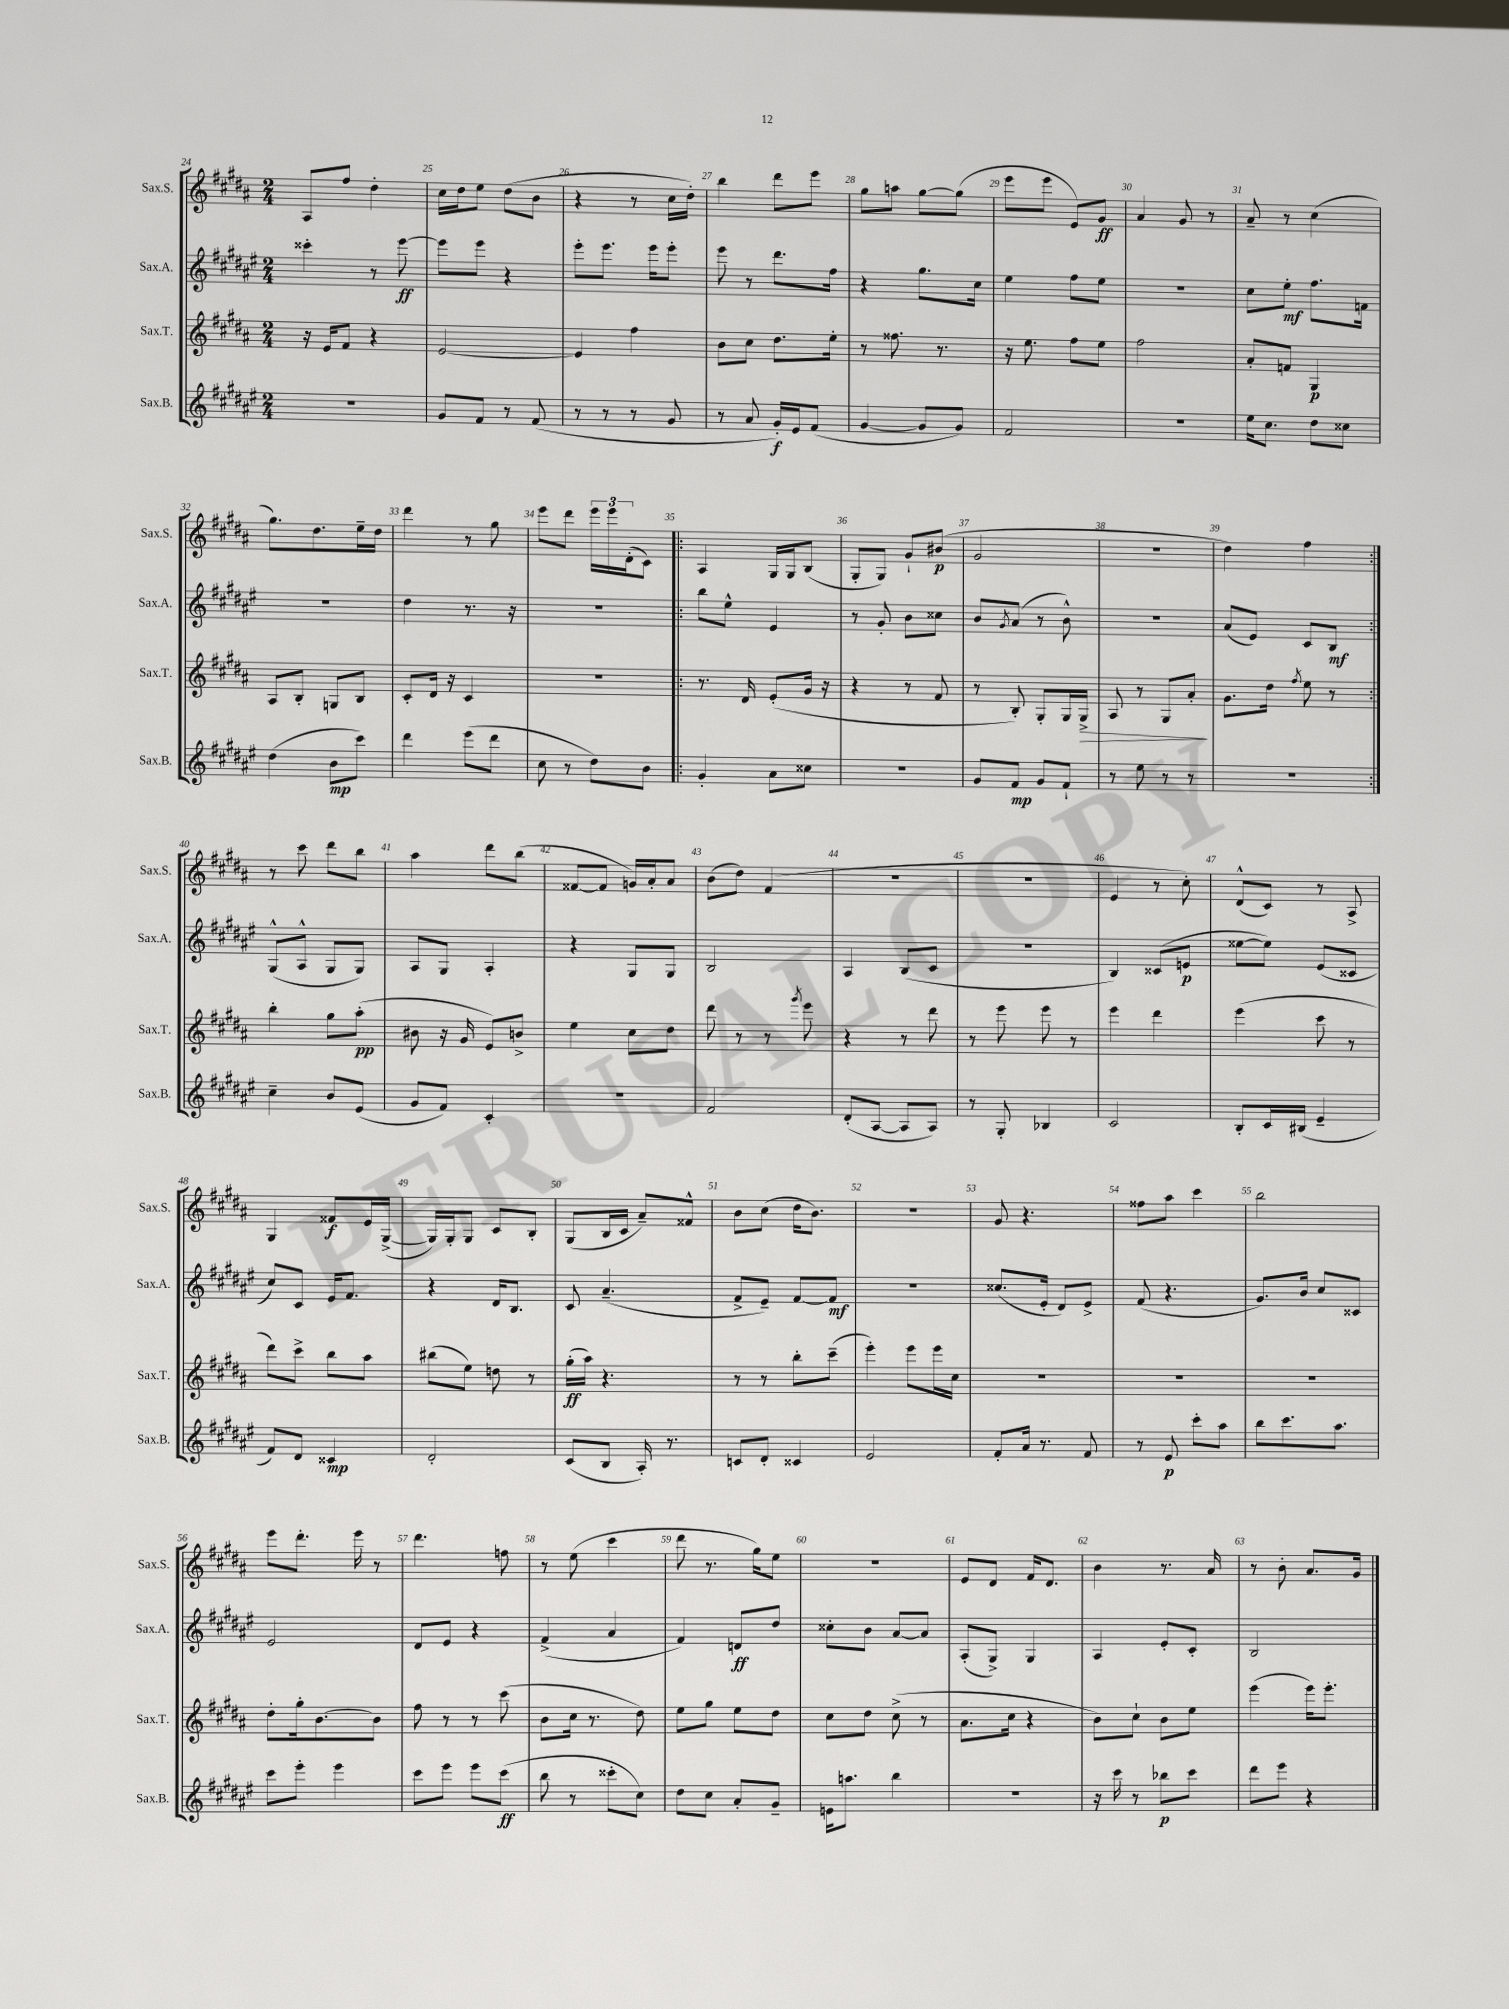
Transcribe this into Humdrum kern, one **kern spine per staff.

**kern	**kern	**kern	**kern
*staff4	*staff3	*staff2	*staff1
*clefG2	*clefG2	*clefG2	*clefG2
*k[f#c#g#d#a#e#]	*k[f#c#g#d#a#]	*k[f#c#g#d#a#e#]	*k[f#c#g#d#a#]
*M2/4	*M2/4	*M2/4	*M2/4
2r	16r	4ccc##'	8A#
.	16e	.	.
.	8f#	.	8ff#
.	4r	8r	4dd#'
.	.	[8eee#	.
=	=	=	=
8g#	[2e	8eee#]	16cc#
.	.	.	16dd#
8f#	.	8eee#	8ee
8r	.	4r	(8dd#
(8f#	.	.	8b
=	=	=	=
8r	4e]	8eee#'	4r
8r	.	8.eee#	.
8r	4ff#	.	8r
.	.	16eee#	.
8g#	.	8eee#'	16cc#
.	.	.	16dd#')
=	=	=	=
8r	8b	8eee#	4bb
8a#	8cc#	8r	.
16g#')	8.dd#	8.ddd#	8ddd#
16e#	.	.	.
(8f#	.	.	8eee
.	16ee'	16ff#	.
=	=	=	=
[4g#	8r	4r	8gg#
.	8.ff##	.	8aa
8g#]	.	8.gg#	[8gg#
.	8.r	.	.
8g#)	.	.	(8gg#]
.	.	16cc#	.
=	=	=	=
2f#	16r	4ee#	8eee
.	8.ee	.	.
.	.	.	8eee
.	8ff#	8ff#	8e)
.	8ee	8ee#	8g#
=	=	=	=
2r	2ff#	2r	4a#
.	.	.	8g#
.	.	.	8r
=	=	=	=
16ee#	8a#'	8cc#	8a#~
8.cc#	.	.	.
.	8f	8ee#'	8r
8dd#	4G#	8.ff#	(4cc#
8cc##	.	.	.
.	.	16f	.
=	=	=	=
(4dd#	8A#	2r	8.gg#)
.	8B'	.	.
.	.	.	8.dd#
8b	8G	.	.
8ccc#)	8B	.	16ee~
.	.	.	16dd#
=	=	=	=
4ddd#	8c#'	4dd#	4ddd#
.	16d#	.	.
.	16r	.	.
(8eee#	4c#	8.r	8r
8ddd#	.	.	8gg#
.	.	16r	.
=	=	=	=
8cc#	2r	2r	8eee
8r	.	.	8ddd#
8dd#)	.	.	24eee
.	.	.	24eee
.	.	.	(24d#'
8b	.	.	8c#)
=!|:	=!|:	=!|:	=!|:
4g#'	8.r	8bb	4A#
.	.	8ee#^^	.
.	16d#	.	.
8a#	(8e'	4e#	16G#
.	.	.	16G#
8cc##	16g#	.	(8B
.	16r	.	.
=	=	=	=
2r	4r	8r	8G#'
.	.	8g#'	8G#)
.	8r	8b	8g#`
.	8f#	8cc##	(8b#
=	=	=	=
8g#	8r	8b	2g#
.	.	8qg#	.
8f#	8B')	(8a#	.
8g#	8G#'	8r	.
8f#`	16G#	8b^^)	.
.	16G#^	.	.
=	=	=	=
8r	8A#	2r	2r
8ee#	8r	.	.
8r	8G#	.	.
8r	8a#'	.	.
=	=	=	=
2r	8.g#	(8a#	4dd#)
.	.	8e#)	.
.	16dd#	.	.
.	8qff#	.	.
.	8ee	8c#	4ff#
.	8r	8B	.
=:|!	=:|!	=:|!	=:|!
4cc#~	4bb'	(8G#^^	8r
.	.	8A#^^	8ccc#
8b	8gg#	8G#	8ddd#
(8e#	(8aa#'	8G#)	8bb
=	=	=	=
8g#	8b#	8A#	4aa#
8f#)	16r	8G#	.
.	16g#	.	.
4c#'	8e)	4A#'	8ddd#
.	8b^	.	(8bb
=	=	=	=
2r	4ee	4r	[8f##
.	.	.	8f##]
.	8cc#	8G#	16g)
.	.	.	16a#'
.	8dd#	8G#	8a#
=	=	=	=
2f#	8ddd#	2B	(8b
.	8r	.	8dd#)
.	8r	.	(4f#
.	8qggg#	.	.
.	8eee	.	.
=	=	=	=
(8d#'	4r	4A#	2r
[8A#	.	.	.
8A#]	8r	(8B	.
8A#)	8ddd#	8c#	.
=	=	=	=
8r	8r	2r	2r
8G#'	8eee	.	.
4B-	8eee	.	.
.	8r	.	.
=	=	=	=
2c#	4eee	4B)	4e
.	4ddd#	(8c##	8r
.	.	8e	8cc#')
=	=	=	=
8B'	(4eee	[8ee##	(8d#^^
16c#	.	8ee##])	8c#)
(16B#	.	.	.
4e#~	8ccc#	(8e#	8r
.	8r	8c##	8A#^
=	=	=	=
8f#)	8ddd#)	8cc#)	4G#
8d#	8ccc#^	8c#	.
4c##	8bb	16e#	8f##
.	.	8.f#	.
.	8aa#	.	16e
.	.	.	([16G#^
=	=	=	=
2d#'	(8bb#	4r	16G#])
.	.	.	16G#'
.	8ee)	.	8G#
.	8dd	16d#	8c#
.	.	8.B	.
.	8r	.	8B'
=	=	=	=
(8c#	(16gg#'	8c#	(8G#
.	16aa#)	.	.
8B	4.r	(4.a#~	16B
.	.	.	16c#
16A#')	.	.	8a#~)
8.r	.	.	.
.	.	.	8f##^^
=	=	=	=
8c	8r	8f#^	8b
8d#'	8r	8e#~)	(8cc#
4c##	8bb'	[8f#	16dd#
.	.	.	8.b)
.	(8ccc#~	8f#]	.
=	=	=	=
2e#	4eee')	2r	2r
.	8eee	.	.
.	16eee	.	.
.	16cc#	.	.
=	=	=	=
8f#'	2r	(8.cc##	8g#
16a#	.	.	4.r
8.r	.	16e#'	.
.	.	8d#)	.
8f#	.	8e#^	.
=	=	=	=
8r	2r	(8f#	8ff##
8e#	.	4.r	8aa#
8ccc#'	.	.	4ccc#
8aa#	.	.	.
=	=	=	=
8bb	2r	8.g#)	2bb
8.ccc#	.	.	.
.	.	16b	.
.	.	8cc#	.
8.aa#	.	.	.
.	.	8c##	.
=	=	=	=
8ccc#	8dd#'	2e#	8eee
8eee#'	16gg#'	.	8.ddd#'
.	[8.b	.	.
4eee#	.	.	.
.	.	.	16eee
.	8b]	.	8r
=	=	=	=
8ccc#	8ff#	8d#	4.ddd#
8eee#	8r	8e#	.
8eee#	8r	4r	.
(8ccc#	(8ccc#	.	8ff
=	=	=	=
8bb	8b	(4f#^	8r
8r	16cc#	.	(8ee
.	8.r	.	.
8ccc##'	.	4a#	4ccc#
8cc#)	8dd#)	.	.
=	=	=	=
8dd#	8ee	4f#)	8ddd#
8cc#	8gg#	.	8.r
8a#'	8ee	8d	.
.	.	.	16gg#)
8g#~	8dd#	8dd#	8ee
=	=	=	=
16e	8cc#	8cc##'	2r
8.aa	.	.	.
.	8dd#	8b	.
4bb	(8cc#^	[8a#	.
.	8r	8a#]	.
=	=	=	=
2r	8.a#	(8A#'	8e
.	.	8G#^)	8d#
.	16cc#	.	.
.	4r	4G#	16f#
.	.	.	8.d#
=	=	=	=
16r	8b)	4A#	4b
16ccc#	.	.	.
8r	8cc#`	.	.
8bb-	8b	8e#'	8.r
8ccc#	8ee	8c#'	.
.	.	.	16a#
=	=	=	=
8ddd#	(4eee	2B	8r
8eee#	.	.	8b'
4r	16eee)	.	8.a#
.	8.eee'	.	.
.	.	.	16g#
==	==	==	==
*-	*-	*-	*-
